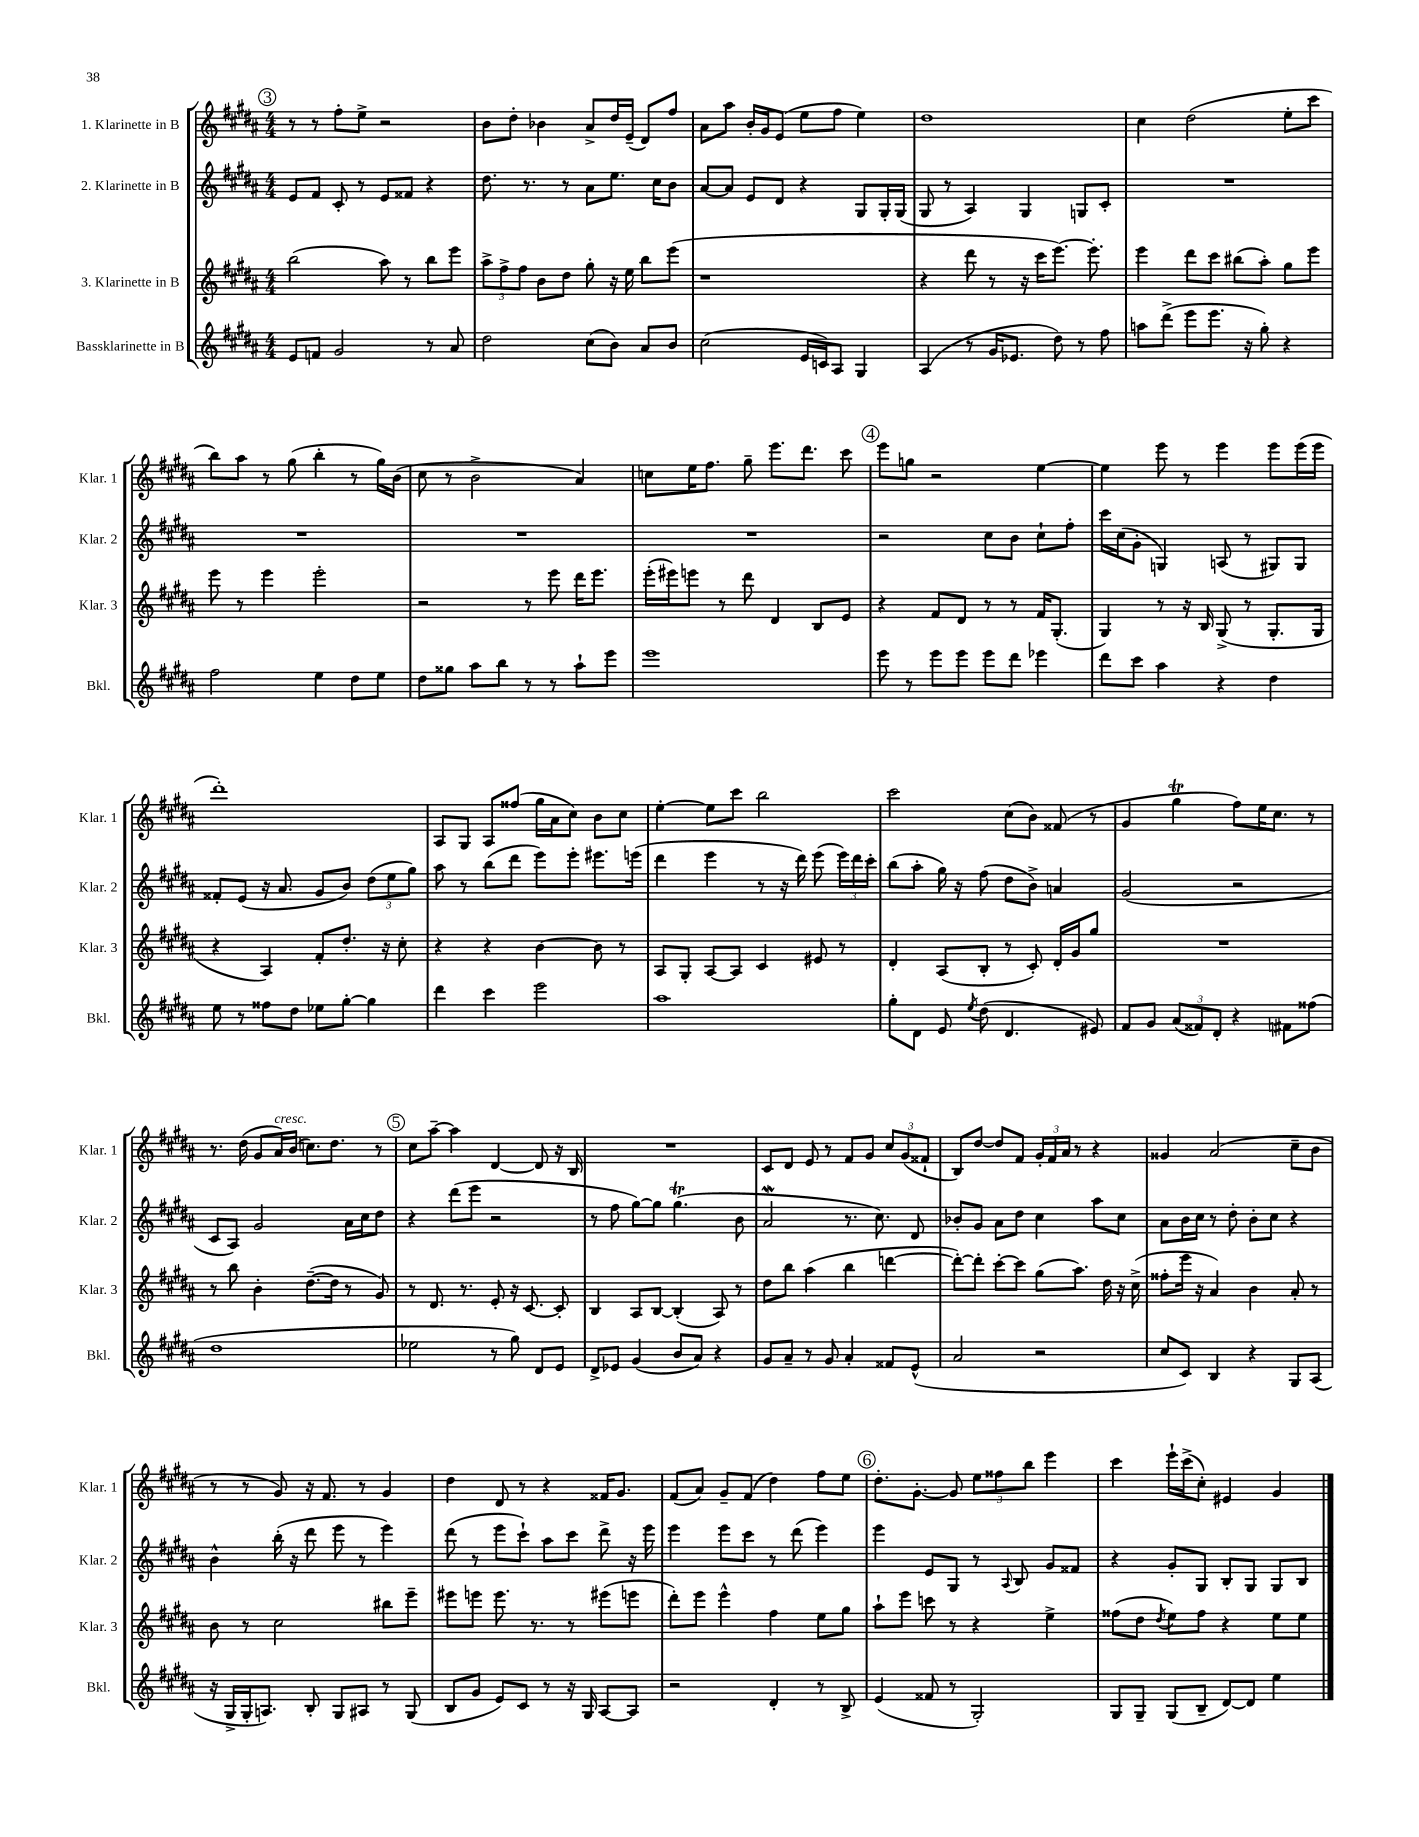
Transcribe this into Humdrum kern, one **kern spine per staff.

**kern	**kern	**kern	**kern
*staff4	*staff3	*staff2	*staff1
*clefG2	*clefG2	*clefG2	*clefG2
*k[f#c#g#d#a#]	*k[f#c#g#d#a#]	*k[f#c#g#d#a#]	*k[f#c#g#d#a#]
*M4/4	*M4/4	*M4/4	*M4/4
8e/L	(2bb\	8e/L	8r
8f/J	.	8f#/J	8r
2g#/	.	8c#'/	8ff#'\L
.	.	8r	8ee^\J
.	8aa#\)	8e/L	2r
.	8r	8f##/J	.
8r	8bb\L	4r	.
8a#/	8eee\J	.	.
=	=	=	=
2dd#\	12aa#^\L	8.dd#\	8b\L
.	12ff#^\	.	.
.	.	.	8dd#'\J
.	12ff#\J	.	.
.	.	8.r	.
.	8b\L	.	4b-\
.	8dd#\J	8r	.
(8cc#\L	8gg#'\	8a#\L	8a#^/L
8b\J)	16r	8.ee\J	16dd#/L
.	16ee\	.	(16e~/JJ
8a#/L	8bb\L	.	8d#/L)
.	.	16cc#\LK	.
8b/J	(8eee\J	8b\J	8ff#/J
=	=	=	=
(2cc#\	1r	[8a#/L	8a#\L
.	.	8a#/]J	8aa#\J
.	.	8e/L	16b'/LL
.	.	.	16g#/J
.	.	8d#/J	(8e/J
16e/LL	.	4r	8ee\L
16c/J)	.	.	.
8A#/J	.	.	8ff#\J
4G#/	.	8G#/L	4ee\)
.	.	16G#'/L	.
.	.	(16G#/JJ	.
=	=	=	=
(4A#/	4r	8G#/	1dd#
.	.	8r	.
8r	8ddd#\	4A#/)	.
16g#/LK	8r	.	.
8.e-/J	.	.	.
.	16r	4G#/	.
.	16ccc#\LK	.	.
8dd#\)	[8.eee\J)	.	.
8r	.	8G/L	.
.	8.eee'\]	.	.
8ff#\	.	8c#'/J	.
=	=	=	=
8aa\L	4eee\	1r	4cc#\
(8ddd#^\J	.	.	.
8eee\L	8ddd#\L	.	(2dd#\
8.eee\J	8ccc#\J	.	.
.	(8bb#\L	.	.
16r	.	.	.
8gg#'\)	8aa#'\J)	.	.
4r	8gg#\L	.	8ee'\L
.	8eee\J	.	8ccc#\J
=	=	=	=
2ff#\	8eee\	1r	8bb\L)
.	8r	.	8aa#\J
.	4eee\	.	8r
.	.	.	(8gg#\
4ee\	2eee'\	.	4bb'\
8dd#\L	.	.	8r
8ee\J	.	.	16gg#\LL)
.	.	.	(16b\JJ
=	=	=	=
8dd#\L	2r	1r	8cc#\
8gg##\J	.	.	8r
8aa#\L	.	.	2b^\
8bb\J	.	.	.
8r	8r	.	.
8r	8eee\	.	.
8aa#`\L	16ddd#\LK	.	4a#/)
.	8.eee\J	.	.
8eee\J	.	.	.
=	=	=	=
1eee	(16eee'\LL	1r	8cc\L
.	16eee#\J)	.	.
.	8eee\J	.	16ee\K
.	.	.	8.ff#\J
.	8r	.	.
.	8ddd#\	.	8gg#~\
.	4d#/	.	8.eee\L
.	.	.	8.ddd#\J
.	8B/L	.	.
.	8e/J	.	8ccc#\
=	=	=	=
8eee\	4r	2r	8eee\L
8r	.	.	8gg\J
8eee\L	8f#/L	.	2r
8eee\J	8d#/J	.	.
8eee\L	8r	8cc#\L	.
8ddd#\J	8r	8b\J	.
4eee-\	16f#/LK	8cc#`\L	[4ee\
.	(8.G#'/J	.	.
.	.	8ff#'\J	.
=	=	=	=
8ddd#\L	4G#/)	16ccc#\LL	4ee\]
.	.	(16cc#\J	.
8ccc#\J	.	8g#'\J	.
4aa#\	8r	4G/)	8eee\
.	16r	.	8r
.	16B/	.	.
4r	(8G#^/	(8A/	4eee\
.	8r	8r	.
4dd#\	8.G#'/L	8G#/L)	8eee\L
.	.	8G#/J	(16eee\L
.	16G#/Jk	.	16eee\JJ
=	=	=	=
8ee\	4r	8f##'/L	1ddd#')
8r	.	(8e/J	.
8ff##\L	4A#/)	16r	.
.	.	8.a#/	.
8dd#\J	.	.	.
8ee-\L	8f#'/L	8g#/L	.
[8gg#'\J	8.dd#'/J	8b/J)	.
4gg#\]	.	(12dd#\L	.
.	16r	.	.
.	.	12ee\	.
.	8cc#'\	.	.
.	.	12gg#\J)	.
=	=	=	=
4ddd#\	4r	8aa#\	8A#/L
.	.	8r	8G#/J
4ccc#\	4r	(8bb\L	8A#/L
.	.	8ddd#\J	(8ff##/J
2eee\	[4b\	8eee\L)	16gg#\LL
.	.	.	16a#\J
.	.	8eee'\J	8cc#\J)
.	8b\]	8.eee#\L	8b\L
.	8r	.	8cc#\J
.	.	(16eee\Jk	.
=	=	=	=
1aa#	8A#/L	4ddd#\	[4ee'\
.	8G#'/J	.	.
.	[8A#/L	4eee\	8ee\]L
.	8A#/]J	.	8ccc#\J
.	4c#/	8r	2bb\
.	.	16r	.
.	.	16ddd#\)	.
.	8e#/	(8eee\	.
.	8r	24eee\LL)	.
.	.	24ddd#\	.
.	.	24ccc#'\JJ	.
=	=	=	=
8gg#'\L	4d#'/	(8bb\L	2ccc#\
8d#\J	.	8aa#'\J	.
8e/	(8A#/L	16gg#\)	.
.	.	16r	.
8qee/	.	.	.
(8dd#\	8B'/J	(8ff#\	.
4.d#/	8r	8dd#\L	(8cc#\L
.	8c#'/)	8b^\J)	8b\J)
.	16d#'/LL	4a/	(8f##/
.	16g#/J	.	.
8e#/)	8gg#/J	.	8r
=	=	=	=
8f#/L	1r	(2g#/	4g#/
8g#/J	.	.	.
(12a#/L	.	.	4gg#\
12f##/)	.	.	.
12d#'/J	.	.	.
4r	.	2r	8ff#\L)
.	.	.	16ee\K
.	.	.	8.cc#\J
8f#\L	.	.	.
(8ff##\J	.	.	8r
=	=	=	=
1dd#	8r	8c#/L	8.r
.	8bb\	8A#/J)	.
.	.	.	(16dd#\
.	4b'\	2g#/	8g#/L
.	.	.	16a#/L)
.	.	.	(16b/JJ
.	([8.dd#~\L	.	8.cc\L)
.	16dd#\]Jk	.	8.dd#\J
.	8r	16a#\LL	.
.	.	16cc#\J	.
.	8g#/)	8dd#\J	8r
=	=	=	=
2ee-\	8r	4r	8cc#\L
.	8.d#/	.	[8aa#~\J
.	.	(8ddd#\L	4aa#\]
.	8.r	.	.
.	.	8eee\J	.
8r	8e'/	2r	[4d#/
8gg#\)	16r	.	.
.	[8.c#/	.	.
8d#/L	.	.	8d#/]
8e/J	8c#'/]	.	16r
.	.	.	16B/
=	=	=	=
8d#^/L	4B/	8r	1r
8e-/J	.	8ff#\	.
(4g#/	8A#/L	[8gg#\L)	.
.	[8B/J	8gg#\]J	.
8b/L	(4B'/]	(4.gg#\	.
8a#/J)	.	.	.
4r	8A#/)	.	.
.	8r	8b\	.
=	=	=	=
8g#/L	8dd#\L	2a#/	8c#/L
8a#~/J	8bb\J	.	8d#/J
8r	(4aa#\	.	8e/
8g#/	.	.	8r
4a#'/	4bb\	8.r	8f#/L
.	.	.	8g#/J
.	.	8.cc#\)	.
8f##/L	[4ddd\	.	12cc#/L
.	.	.	(12g#/
(8e^^/J	.	8d#/	.
.	.	.	12f##`/J
=	=	=	=
2a#/	8ddd'\_L)	8b-'/L	8B/L)
.	8ddd'\]J	8g#/J	[8dd#/J
.	[8ccc#'\L	8a#\L	8dd#/]L
.	8ccc#\]J	8dd#\J	8f#/J
2r	(8gg#\L	4cc#\	24g#'/LL
.	.	.	24f#/
.	.	.	24a#/JJ
.	8.aa#\J)	.	8r
.	.	8aa#\L	4r
.	16dd#\	.	.
.	16r	8cc#\J	.
.	(16cc#^\	.	.
=	=	=	=
8cc#/L	8ff##'\L	8a#\L	4g##/
8c#/J)	16eee\Jk	16b\L	.
.	16r	16cc#\JJ	.
4B/	4a#/)	8r	(2a#/
.	.	8dd#'\	.
4r	4b\	8b'\L	.
.	.	8cc#\J	.
8G#/L	8a#'/	4r	8cc#~\L
(8A#/J	8r	.	8b\J
=	=	=	=
16r	8b\	4b^^\	8r
16G#^/LL	.	.	.
16G#'/J	8r	.	8r
8.A/J)	.	.	.
.	2cc#\	(16bb'\	8g#/)
.	.	16r	.
8B'/	.	8ddd#\	16r
.	.	.	8.f#/
8G#/L	.	8eee\	.
8A#/J	.	8r	8r
8r	8bb#\L	4eee\)	4g#/
(8G#/	8eee~\J	.	.
=	=	=	=
8B/L	8eee#\L	(8ddd#\	4dd#\
8g#/J	8eee\J	8r	.
8e/L)	8.eee\	8eee\L	8d#/
8c#/J	.	8ccc#`\J)	8r
.	8.r	.	.
8r	.	8aa#\L	4r
16r	8r	8ccc#\J	.
16G#/	.	.	.
[8A#/L	(8eee#\L	8ddd#^\	16f##/LK
.	.	.	8.g#/J
8A#/]J	8eee\J	16r	.
.	.	16eee\	.
=	=	=	=
2r	8ddd#'\L)	4eee\	(8f#/L
.	8eee\J	.	8a#/J)
.	4eee^^\	8eee\L	8g#~/L
.	.	8ccc#\J	(8f#/J
4d#'/	4ff#\	8r	4dd#\)
.	.	(8ddd#\	.
8r	8ee\L	4eee\)	8ff#\L
8B^/	8gg#\J	.	8ee\J
=	=	=	=
(4e/	8aa#`\L	4eee\	8.dd#'\L
.	8eee\J	.	.
.	.	.	[8.g#'\J
8f##/	8ccc\	8e/L	.
8r	8r	8G#/J	8g#/]
2G#'/)	4r	8r	12ee\L
.	.	.	12ff##\
.	.	8qqA#/	.
.	.	8B/	.
.	.	.	12bb\J
.	4ee^\	8g#/L	4eee\
.	.	8f##/J	.
=	=	=	=
8G#/L	(8ff##\L	4r	4ccc#\
8G#~/J	8dd#\J	.	.
.	8qdd#/	.	.
(8G#/L	8ee\L)	8g#'/L	16eee`\LL
.	.	.	(16ccc#^\J
8B~/J	8ff##\J	8G#/J	8cc#'\J)
[8d#/L)	4r	8B'/L	4e#/
8d#/]J	.	8G#/J	.
4ee\	8ee\L	8G#/L	4g#/
.	8ee\J	8B/J	.
==	==	==	==
*-	*-	*-	*-
